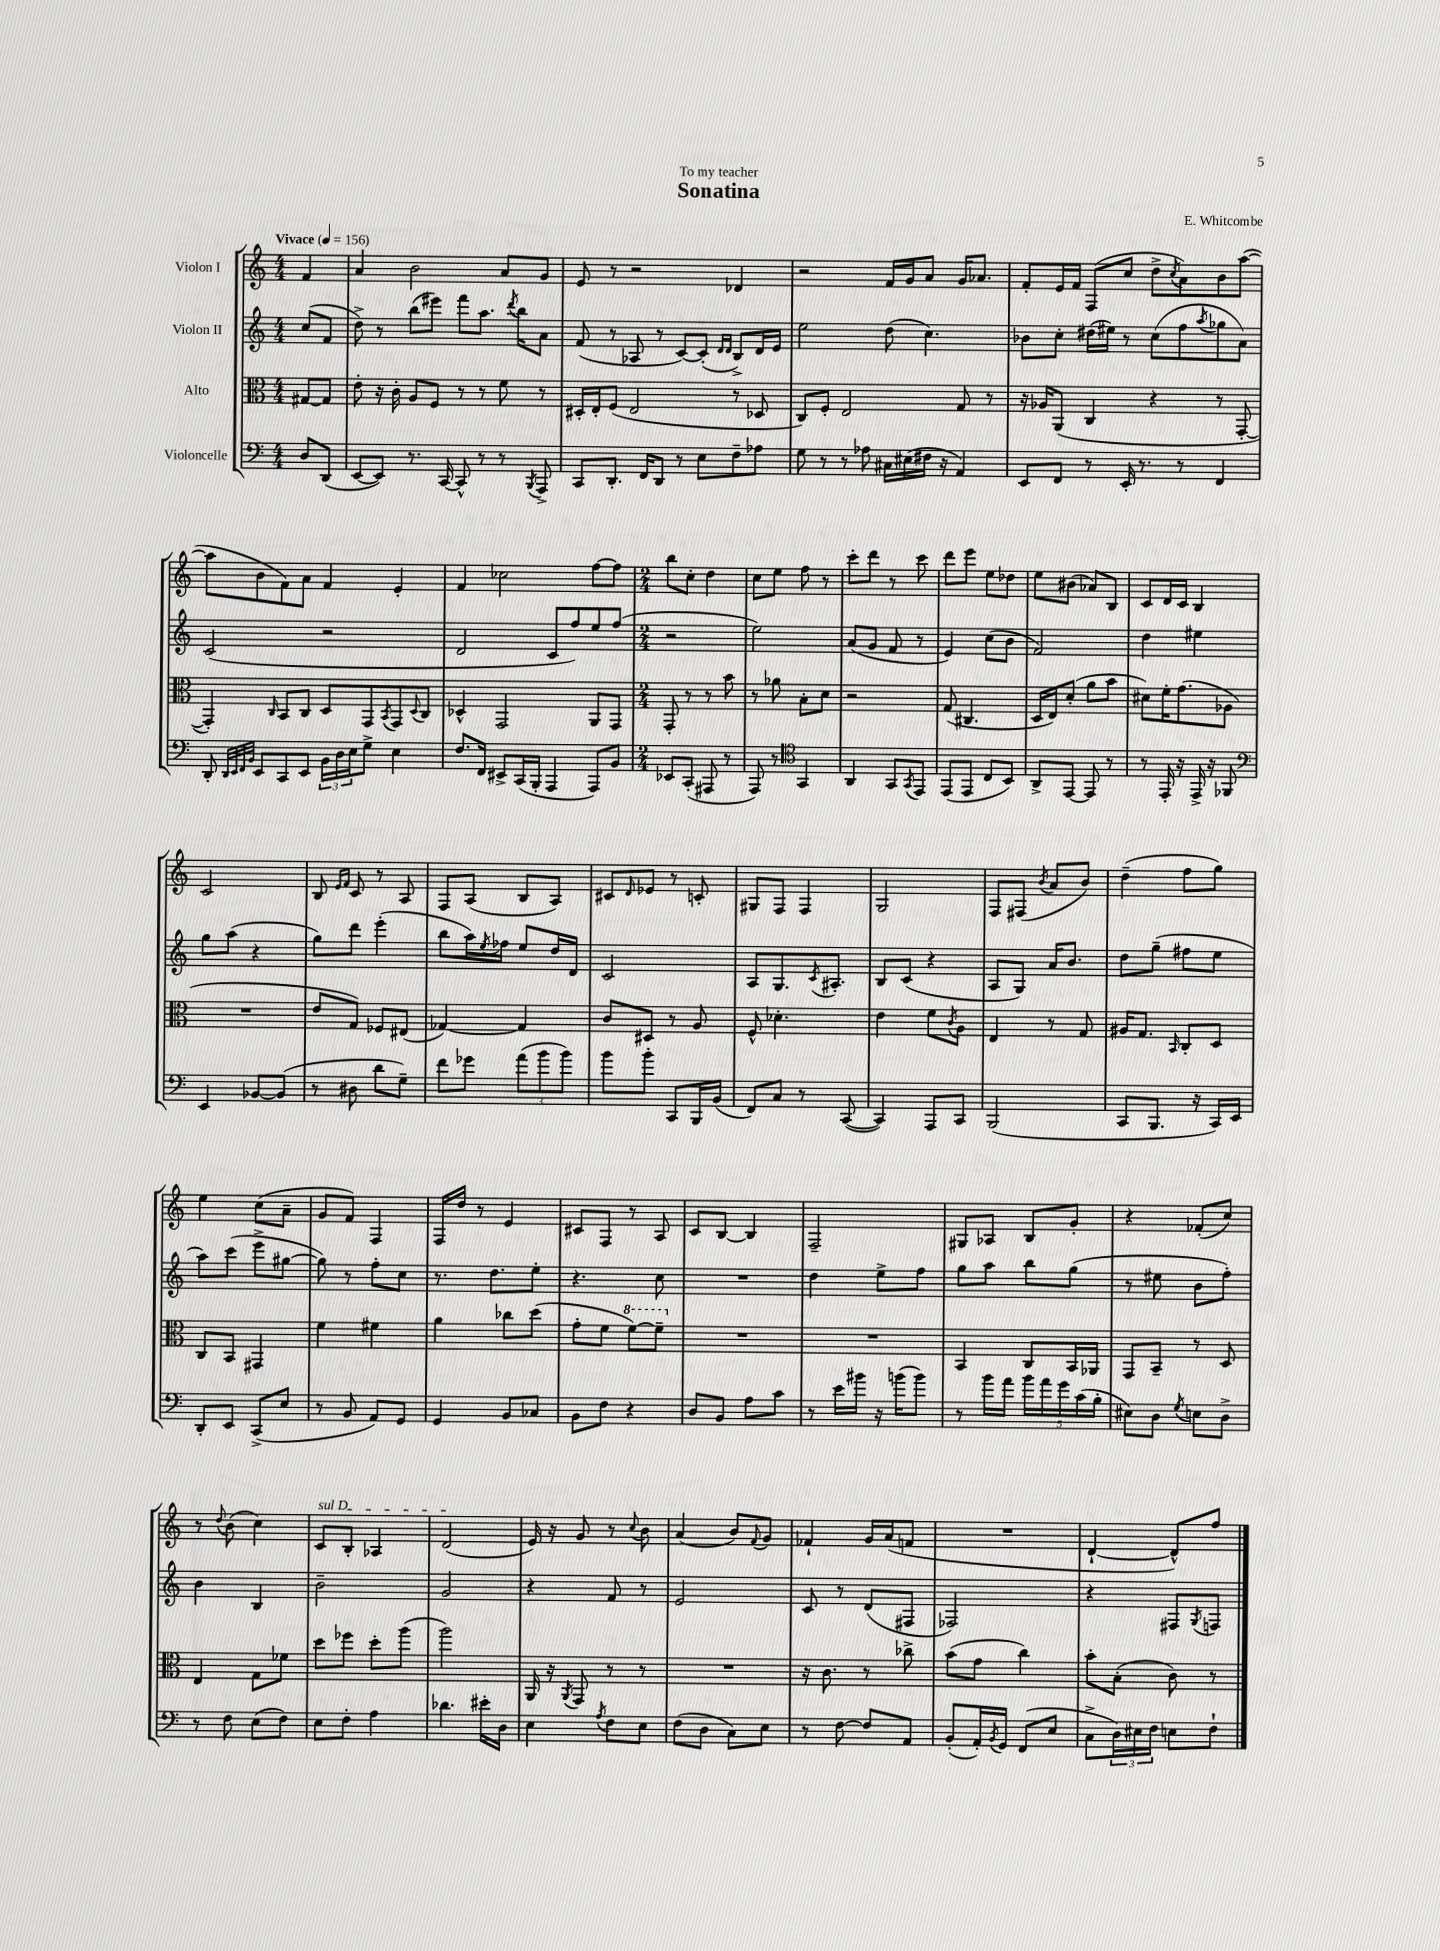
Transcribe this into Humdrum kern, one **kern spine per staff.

**kern	**kern	**kern	**kern
*staff4	*staff3	*staff2	*staff1
*clefF4	*clefC3	*clefG2	*clefG2
*k[]	*k[]	*k[]	*k[]
*M4/4	*M4/4	*M4/4	*M4/4
*MM156	*MM156	*MM156	*MM156
8D/L	[8G#/L	(8cc/L	4f/
(8DD/J	8G#/]J	8f/J	.
=	=	=	=
[8EE/L	8e'\	8dd^\)	4a/
8EE/]J)	16r	8r	.
.	16c'\	.	.
8.r	8A/L	(8bb\L	2b\
.	8F/J	8eee#\J)	.
[16CC/	.	.	.
8CC^^/]	8r	8fff\L	.
8r	8r	8.aa\J	.
8r	8f\	.	8a/L
.	.	8qddd/	.
.	.	16bb\LK	.
8qBBB/	.	.	.
8AAA^/	8r	8a\J	8g/J
=	=	=	=
8CC/L	16D#'/LL	(8f/	8e/
.	16E'/J	.	.
8.DD'/J	(8F/J	8r	8r
.	2E/	8A-/	2r
16FF/LK	.	.	.
8DD/J	.	8r	.
8r	.	[8c/L)	.
8E\L	.	(8c'/]J	.
.	.	16qqd/LL	.
.	.	16qqd/JJ	.
8F~\	8r	8B^/L)	4d-/
8A-\J	8D-/	16d/L	.
.	.	16e/JJ	.
=	=	=	=
8G\	8C/L)	2ee\	2r
8r	8F'/J	.	.
8r	2E/	.	.
8A-\	.	.	.
16C#\LL	.	(8dd\	16f/LL
(16E#\	.	.	16g/J
16F#\JJ	.	4.cc\)	8a/J
16r	.	.	.
4AA/)	8G/	.	16g/LK
.	.	.	8.a-/J
.	8r	.	.
=	=	=	=
8EE/L	16r	8b-\L	8f'/L
.	16A-/LK	.	.
8FF/J	(8AA/J	8cc'\J	16e/L
.	.	.	16f/JJ
8r	4C/	(16dd#\LL	(8F/L
.	.	16ee#\JJ)	.
16EE'/	.	8r	8cc/J
8.r	.	.	.
.	4r	(8cc\L	8dd^\L
.	.	.	8qcc/
8r	.	8ff\	8a\)
.	.	8qaa/	.
4FF/	8r	8gg-\	8b\
.	[8GG'/	8a\J)	([8aa\J
=	=	=	=
8DD'/	4GG'/])	(2c/	8aa\]L
32qqDD/LLL	.	.	.
32qqEE/	.	.	.
32qqFF/	.	.	.
32qqBB/JJJ	.	.	.
8EE/L	.	.	8b\
.	16qqC/	.	.
8CC/	8BB/L	.	8f\)
8EE/J	8C/J	.	8a\J
24BB\LL	8D/L	2r	4f/
24D\	.	.	.
24E\J	.	.	.
8G^\J	8GG/	.	.
.	8qBB/	.	.
4E\	8GG/	.	4e'/
.	8qqD/	.	.
.	8C/J	.	.
=	=	=	=
8.F/L	4D-^^/	2d/	4f/
16FF/Jk	.	.	.
8EE#^/L	2GG/	.	2cc-\
(16CC/L	.	.	.
16BBB'/JJ	.	.	.
4AAA/	.	8c/L	.
.	.	8ff/)	.
8AAA/L)	8AA/L	8ee/	[8ff\L
8BB/J	8GG/J	(8ff/J	8ff\]J
=	=	=	=
*M2/4	*M2/4	*M2/4	*M2/4
8EE-/L	8GG'/	2r	8bb\L
(8CC'/J	8r	.	8cc'\J
8AAA#/	8r	.	4dd\
8r	8b\	.	.
=	=	=	=
8AAA/)	8r	2ee\)	8cc\L
8r	8a-\	.	8ee\J
*clefC4	*	*	*
4GG/	8B'\L	.	8ff\
.	8d\J	.	8r
=	=	=	=
4AA/	2r	(8a/L	8ccc'\L
.	.	8g/J	8ddd\J
8GG/L	.	8f/	8r
8qGG/	.	.	.
8EE/J	.	8r	8ccc\
=	=	=	=
(8EE/L	(8G/	4e/)	8ddd\L
8EE/J	4.C#/	.	8eee\J
8C/L	.	(8cc\L	8ee\L
8BB/J)	.	8b\J	8dd-\J
=	=	=	=
8AA^/L	16D/LL	2f/)	8ee\L
.	16E/J)	.	.
[8EE/J	(8d'/J	.	(8b#\J
8EE/]	8a\L	.	8a-/L)
8r	8b\J	.	8B/J
=	=	=	=
8r	8d#\L)	4dd\	8c/L
16EE'/	16f'\K	.	16d/L
16r	(8.g\	.	16c/JJ
16EE^/	.	4ee#\	4B/
16r	.	.	.
8FF-/	8A-\J	.	.
=	=	=	=
*clefF4	*	*	*
4EE/	2r	8gg\L	2c/
.	.	(8aa\J	.
[8BB-/L	.	4r	.
(8BB-/]J	.	.	.
=	=	=	=
8r	8e/L	8gg\L)	8B/
.	.	.	16qqe/LL
.	.	.	16qqf/JJ
8D#\	8G/J)	8ddd\J	8c/
8d\L	8F-/L	(4eee'\	8r
8G~\J)	(8E#/J	.	8A/
=	=	=	=
8f\L	[4G-/)	8bb\L	8F/L
8g-\J	.	16aa\L)	(8A/J
.	.	8qee/	.
.	.	16ff-\JJ	.
(12a\L	4G-/]	8ee/L	8B/L
12b\	.	.	.
.	.	16dd/L	8A/J)
12b\J)	.	.	.
.	.	16d/JJ	.
=	=	=	=
8b\L	8c/L	2c/	8c#/L
.	.	.	16qqd/
8b'\J	8D#/J	.	8e-/J
8CC/L	8r	.	8r
16BBB/L	8A/	.	8c'/
(16BB/JJ	.	.	.
=	=	=	=
8FF/L)	8F^^/	8A/L	8G#/L
8C/J	4.d-'\	8.G/	8F/J
8r	.	.	4F/
.	.	8qc/	.
.	.	8.A#'/J	.
([8CC/	.	.	.
=	=	=	=
4CC/])	4e\	8B/L	2G/
.	.	(8c/J	.
8AAA/L	8f\L	4r	.
.	8qc/	.	.
8CC/J	8A\J	.	.
=	=	=	=
(2BBB/	4E/	8A/L	8F/L
.	.	8G/J)	(8F#/J
.	.	.	8qb/
.	8r	16a/LK	8a/L
.	.	8.b/J	.
.	8G/	.	8b/J)
=	=	=	=
8CC/L	16A#/LK	8dd\L	(4dd~\
.	8.G/J	.	.
8.BBB/J	.	(8gg~\J	.
.	16qqBB/	.	.
.	8C'/L	8ff#\L	8ff\L
16r	.	.	.
16CC/LL)	8D/J	8ee\J	8gg\J)
16EE/JJ	.	.	.
=	=	=	=
8DD'/L	8C/L	8aa\L)	4ee\
8EE/J	8BB/J	(8ccc\J	.
(8CC^/L	4GG#/	8eee^\L	(8cc\L
8E/J	.	[8gg#\J	8a~\J
=	=	=	=
8r	4f\	8gg#\])	8g/L
8BB/	.	8r	8f/J)
8AA/L)	4f#\	8ff'\L	4F/
8GG/J	.	8cc\J	.
=	=	=	=
4GG/	4a\	8.r	16F/LL
.	.	.	16dd/JJ
.	.	.	8r
.	.	8.dd\L	.
8BB/L	8cc-\L	.	4e/
8C-/J	(8dd\J	8ee'\J	.
=	=	=	=
8BB\L	8g'\L	4.r	8c#/L
8F\J	8f\J	.	8F/J
4r	[8ff\L)	.	8r
.	8ff~\]J	8cc\	8A/
=	=	=	=
8D/L	2r	2r	8c/L
8BB/J	.	.	[8B/J
8A\L	.	.	4B/]
8c\J	.	.	.
=	=	=	=
8r	2r	4dd\	2F~/
16e\LL	.	.	.
16b#\JJ	.	.	.
16r	.	8ee^\L	.
(16b\LK	.	.	.
8b\J)	.	8ff\J	.
=	=	=	=
8r	4BB/	8gg\L	8G#/L
16b\LL	.	8aa\J	8A-/J
16a\JJ	.	.	.
20b\LL	8C/L	8bb\L	8B/L
20a\	.	.	.
20g\	.	.	.
.	16BB/L	(8gg\J	8g'/J
(20c\	.	.	.
.	16AA-/JJ	.	.
20B'\JJ	.	.	.
=	=	=	=
8E#\L)	8GG/L	8r	4r
8D\J	8BB~/J	8ee#\	.
8qG/	.	.	.
8E\L	8r	8b\L	(8f-'/L
8D^\J	8D/	8ff'\J)	8cc/J)
=	=	=	=
8r	4E/	4b\	8r
.	.	.	8qqdd/
8F\	.	.	(8b\
(8E\L	8G\L	4B/	4cc\)
8F\J)	8f-\J	.	.
=	=	=	=
8E\L	8dd\L	2b~\	8c/L
8F'\J	8ff-\J	.	8B'/J
4A\	8dd'\L	.	4A-/
.	(8aa\J	.	.
=	=	=	=
4.d-\	2aa\)	2g/	(2d/
16e#'\LL	.	.	.
16D\JJ	.	.	.
=	=	=	=
4E\	16AA/	4r	16e/)
.	16r	.	16r
.	8qAA/	.	.
.	8GG/	.	8g/
8qA/	.	.	.
8F\L	8r	8f/	8r
.	.	.	8qqcc/
8E\J	8r	8r	8b\
=	=	=	=
(8F\L	2r	2e/	(4a/
8D\J	.	.	.
8C\L)	.	.	8b/L)
.	.	.	8qqf/
8E\J	.	.	8g/J
=	=	=	=
8r	16r	8c/	4f-`/
.	8.c\	.	.
[8F\	.	8r	.
8F/]L	8r	(8d/L	16g/LL
.	.	.	(16a/J
8AA/J	8cc-^\	8F#/J	8f/J
=	=	=	=
(8BB'/L	(8b\L	2F-/)	2r
16AA'/L)	8g\J	.	.
8qBB/	.	.	.
16GG/JJ	.	.	.
(8FF/L	4cc\)	.	.
8E/J	.	.	.
=	=	=	=
8C^\L	8b'\L	4r	[4d`/
24D\L)	(8B'\J	.	.
24E#\	.	.	.
24F\JJ	.	.	.
8E\L	8c\)	8F#/L	8d^^/]L)
.	.	8qG/	.
8F`\J	8r	8F/J	8ff/J
==	==	==	==
*-	*-	*-	*-
